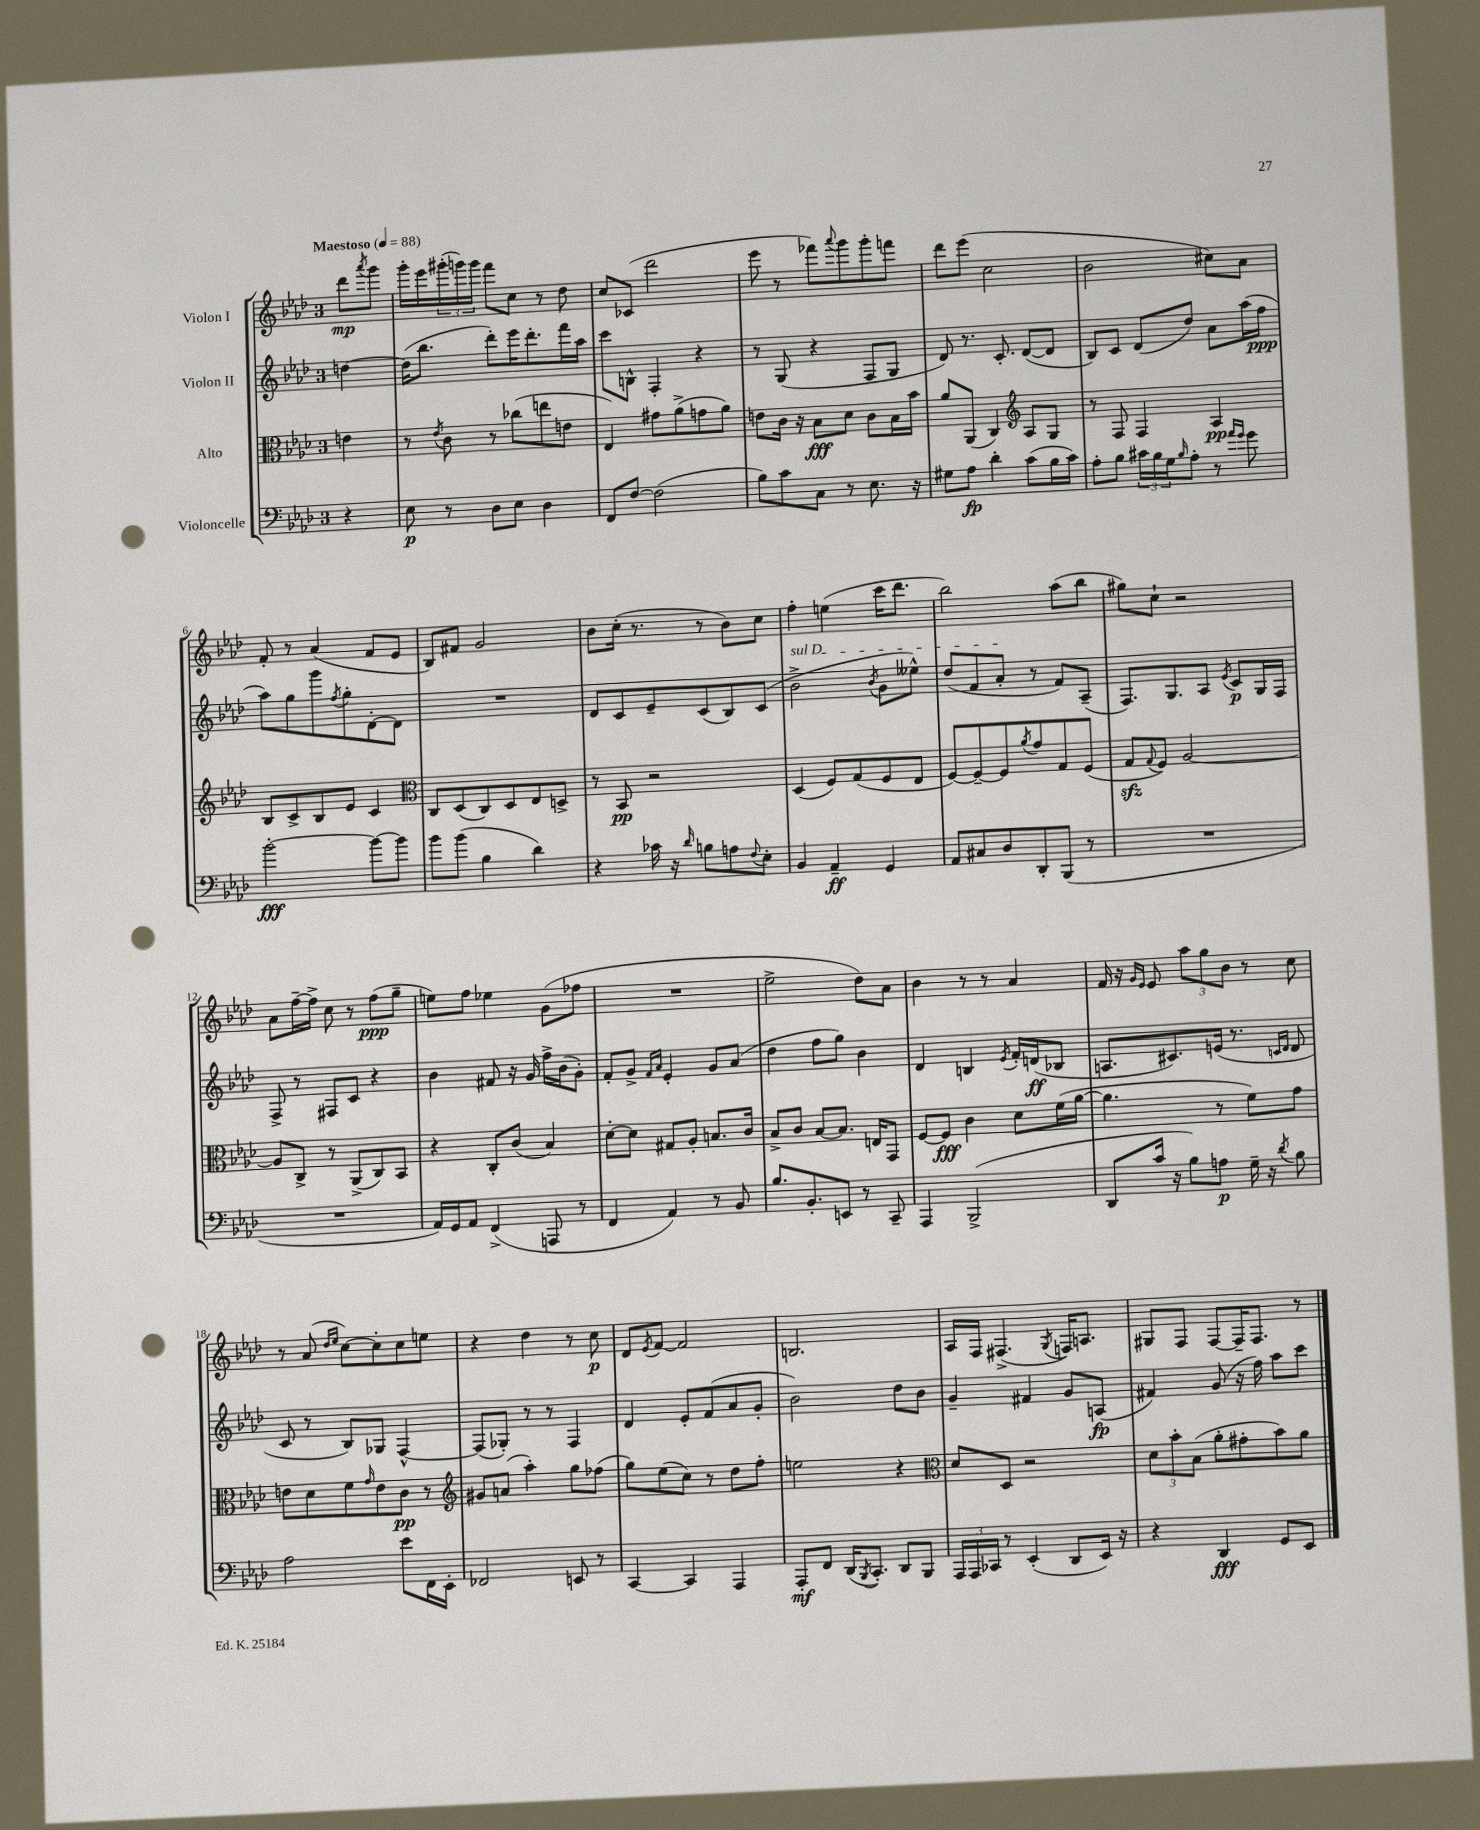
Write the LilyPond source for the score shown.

<<
\new StaffGroup <<
\new Staff = "s0" \with { instrumentName = "Violon I" } {
    \clef treble \key aes \major \once \override Staff.TimeSignature.style = #'single-digit \time 3/4 \partial 4 \tempo "Maestoso" 4 = 88
    des'''8\mp \acciaccatura { aes'''8 } g'''8 |
    g'''16-. ees'''16 \tuplet 3/2 { gis'''16-.( g'''16) g'''16 } f'''8 c''8 r8 des''8 |
    c''8 ces'8( des'''2 |
    ees'''8 r8 fes'''8) \appoggiatura { aes'''8 } g'''8 g'''8-. f'''8 |
    des'''8 ees'''8( c''2 |
    bes'2 cis''8) aes'8 |
    f'8-. r8 aes'4( f'8 ees'8 |
    bes8) fis'8 g'2 |
    bes'8 c''16-.( r8. r8 bes'8) c''8 |
    f''4-. e''4( c'''16 des'''8. |
    bes''2) aes''8( bes''8 |
    gis''8) c''8-! r2 |
    aes'8 f''16~-- f''16-> c''8 r8 f''8\ppp( g''8-- |
    e''8) f''8 ees''4 g'8( fes''8 |
    R2. |
    ees''2-> des''8) aes'8 |
    bes'4 r8 r8 aes'4 |
    f'16 r16 \grace { g'16 ees'16 } ees'8 \tuplet 3/2 { aes''8 g''8 bes'8 } r8 c''8 |
    r8 aes'8( \grace { des''16 ees''16 } c''8~) c''8-. c''8 e''8 |
    r4 des''4 r8 c''8\p |
    des'8 \acciaccatura { ees'8 } f'8~ f'2 |
    b2. |
    aes16 f16 fis4.->( \acciaccatura { g8 } f16) a8. |
    gis8 f8 f8~ f16-- f8. r8 \bar "|." |
}
\new Staff = "s1" \with { instrumentName = "Violon II" } {
    \clef treble \key aes \major \once \override Staff.TimeSignature.style = #'single-digit \time 3/4 \partial 4
    d''4~ |
    d''16( bes''8. des'''8-.) ees'''16 des'''8.-. f'''16 aes''16 |
    c'''8 b8-^ f4-. r4 |
    r8 g8( r4 f8 g8 |
    des'8) r8. c'8.-. des'8~( des'8 |
    bes8) c'8 des'8( des''8) aes'8 aes''16( f''16\ppp |
    aes''8) g''8 g'''8 \acciaccatura { f''8 } g''8-. des'8~-. des'8 |
    R2. |
    des'8 c'8 ees'8-- c'8( bes8) c'8( |
    \once \override TextSpanner.bound-details.left.text = \markup { \italic "sul D" } bes'2->\startTextSpan \acciaccatura { bes'8 } g'8 eeses''8-^) |
    des''8( f'8 aes'8-.\stopTextSpan r8 f'8) aes8--( |
    f8.) g8. aes8 \acciaccatura { ees'8 } c'8\p g16 f16 |
    f8-> r8 fis8 c'8 r4 |
    bes'4 fis'8 r16 g'16 f''16-> bes'16( g'8-.) |
    f'8-. g'8-> \grace { f'16 aes'16 } ees'4-. g'8 aes'8( |
    des''4 f''8 g''8) bes'4 |
    des'4 b4 \acciaccatura { ees'8 } f'16-. d'16\ff( bes8 |
    a8. cis'8.) e'16( r8. \grace { c'16 des'16 } des'8 |
    c'8 r8 bes8) ges8 f4~-^ |
    f8( ges8-.) r8 r8 f4 |
    des'4 ees'8-. f'8( aes'8 g'8-. |
    bes'2) des''8 bes'8 |
    g'4-- fis'4 g'8 a8\fp( |
    fis'4) g'8( r16 f''16) aes''8 c'''8 \bar "|." |
}
\new Staff = "s2" \with { instrumentName = "Alto" } {
    \clef alto \key aes \major \once \override Staff.TimeSignature.style = #'single-digit \time 3/4 \partial 4
    e'4 |
    r8 \acciaccatura { ees'8 } c'8 r8 ces''8( e''8 e'8 |
    ees4) gis'8 aes'8->( g'8 aes'8) |
    e'8 c'16 r16 bes8\fff des'8 c'8 bes16 bes'16 |
    aes'8 aes,8( c4) \clef treble aes8 g8 |
    r8 f8 f4 aes4\pp |
    bes8 c'8-> bes8 ees'8 c'4 |
    \clef alto c8 des8( c8) des8 ees8 d8-> |
    r8 bes,8\pp r2 |
    des4( f8) g8( f8 ees8 |
    f8~) f8~-- f8 \acciaccatura { aes'8 } g'8 g8 f8( |
    g8\sfz \appoggiatura { g8 } f8) aes2~ |
    aes8 c8-> r8 aes,8->( c8) bes,8 |
    r4 c8-. c'8( bes4) |
    des'8~-. des'8 gis8 aes8-. b8. c'16 |
    bes8-> c'8 bes8~ bes8. e16 g,8 |
    f8~ f8\fff c'4 des'8 f'16( aes'16~ |
    aes'4. r8 f'8) g'8 |
    e'8 des'8 f'8 \grace { g'16 } e'8 c'8\pp r8 |
    \clef treble gis'8 a'8( aes''4-.) g''8 fes''8( |
    g''8) ees''8( c''8) r8 des''8 f''8-. |
    e''2 r4 |
    \clef alto des'8 des8 r2 |
    \tuplet 3/2 { des'8 bes'8-. bes8( } aes'8-. gis'8-. bes'8) aes'8 \bar "|." |
}
\new Staff = "s3" \with { instrumentName = "Violoncelle" } {
    \clef bass \key aes \major \once \override Staff.TimeSignature.style = #'single-digit \time 3/4 \partial 4
    r4 |
    ees8\p r8 des8 ees8 des4 |
    f,8 f8~ f2( |
    bes8) c'8 c8 r8 ees8. r16 |
    gis8 aes8\fp des'4-. c'8( bes16 c'16) |
    aes8-. bes8 \tuplet 3/2 { cis'16 bes16 g16 } \grace { bes16 } aes8-. r8 \grace { aes'16 g'16 } g'8 |
    bes'2~-.\fff bes'8~ bes'8 |
    bes'8 bes'8( bes4 des'4) |
    r4 ces'16 r16 \grace { des'16 } b8 a8 \appoggiatura { f8 } ees8-. |
    bes,4 aes,4--\ff g,4 |
    aes,8 cis8 des8 des,8-. bes,,8( r8 |
    R2. |
    R2. |
    aes,16) g,16 aes,8 f,4->( a,,8 r8 |
    f,4 aes,4) r8 bes,8 |
    bes8. bes,8.-. e,8 r8 c,8-- |
    aes,,4 bes,,2->( |
    des,8 c'16 r16 bes8) a8\p g16-- r16 \acciaccatura { des'8 } bes8 |
    aes2 ees'8 f,16 ees,16-. |
    fes,2 e,8 r8 |
    c,4~ c,4 aes,,4 |
    aes,,8-.\mf f,8 des,16( \acciaccatura { bes,,8 } c,8.-.) des,8 bes,,8 |
    \tuplet 3/2 { aes,,16 aes,,16 ces,16 } r8 ees,4-.( des,8 ees,16) r16 |
    r4 des,4\fff g,8 ees,8 \bar "|." |
}
>>
>>
